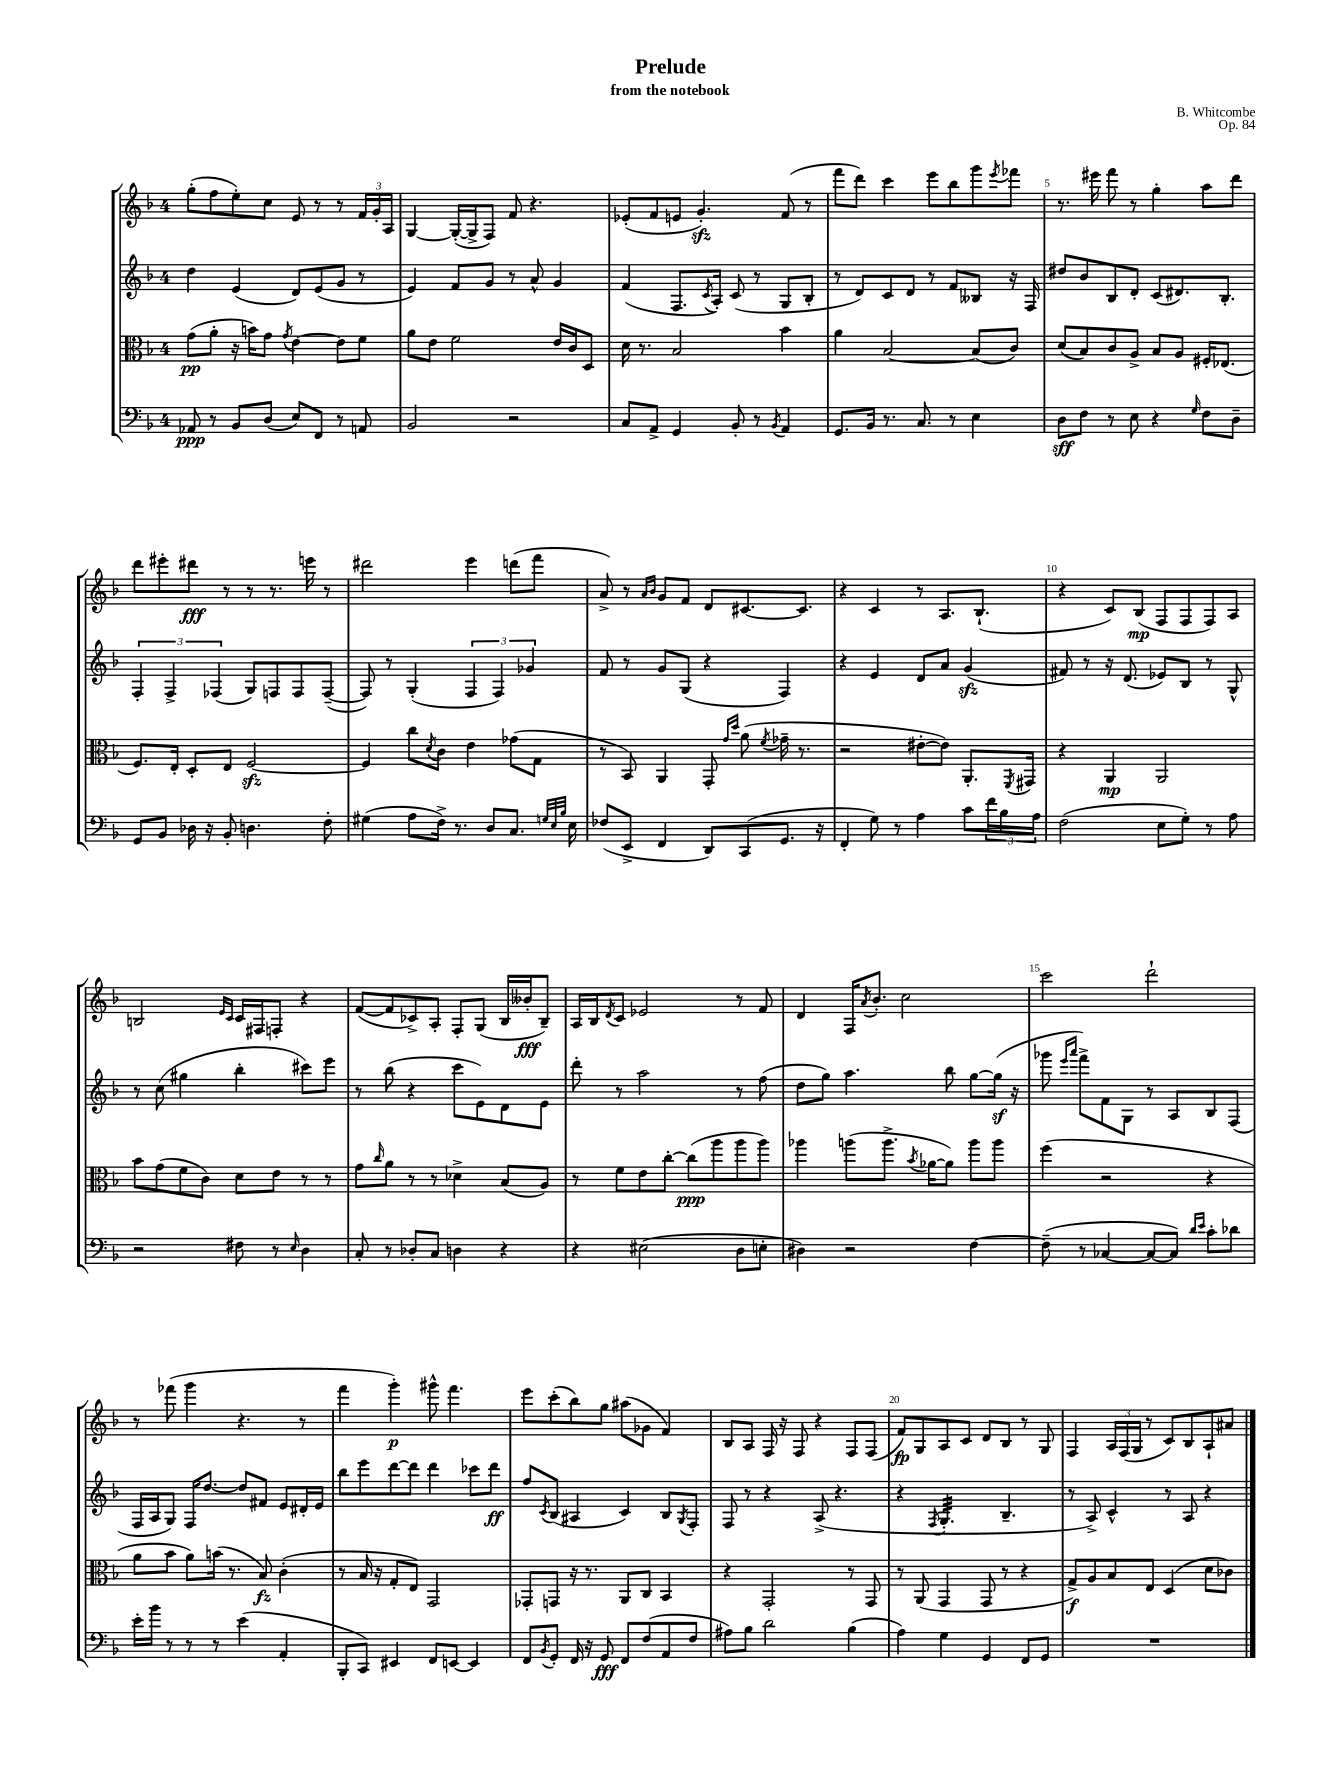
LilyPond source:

\header { title = "Prelude" composer = "B. Whitcombe" subtitle = "from the notebook" opus = "Op. 84" }
<<
\new StaffGroup <<
\new Staff = "s0" {
    \clef treble \key f \major \once \override Staff.TimeSignature.style = #'single-digit \time 4/4
    g''8-.( f''8 e''8-.) c''8 e'8 r8 r8 \tuplet 3/2 { f'16 g'16-. a16 } |
    g4~ g16~-.( g16-> f8) f'8 r4. |
    ees'8-.( f'8 e'8 g'4.-.\sfz) f'8( r8 |
    f'''8 d'''8) c'''4 e'''8 bes''8 g'''8 \acciaccatura { e'''8 } fes'''8 |
    r8. eis'''16 f'''8 r8 g''4-. a''8 d'''8 |
    d'''8 eis'''8-. dis'''8\fff r8 r8 r8. e'''16 r8 |
    dis'''2 e'''4 d'''8( f'''8 |
    a'8->) r8 \grace { a'16 bes'16 } g'8 f'8 d'8 cis'8.~ cis'8. |
    r4 c'4 r8 a8. bes8.-!( |
    r4 c'8) bes8\mp( f8 f8 f8) a8 |
    b2 \grace { e'16 c'16 } c'16 fis16 f8-. r4 |
    f'8~( f'8 ces'8->) a8-. f8-. g8( bes16 beses'16-.\fff bes8--) |
    a16 bes16 \acciaccatura { d'8 } c'8 ees'2 r8 f'8 |
    d'4 f16 \acciaccatura { a'8 } bes'8.-. c''2 |
    c'''2 d'''2-! |
    r8 fes'''8( g'''4 r4. r8 |
    f'''4 g'''4-.\p) gis'''8-^ f'''4. |
    e'''8 c'''8-.( bes''8) g''8 ais''8( ges'8 f'4) |
    bes8 a8 f16 r16 f8 r4 f8 f8( |
    f'8\fp) g8 a8 c'8 d'8 bes8 r8 g8 |
    f4 \tuplet 3/2 { a16 f16( g16 } r8 c'8) bes8 a8-! ais'8 \bar "|." |
}
\new Staff = "s1" {
    \clef treble \key f \major \once \override Staff.TimeSignature.style = #'single-digit \time 4/4
    d''4 e'4( d'8) e'8( g'8 r8 |
    e'4) f'8 g'8 r8 a'8-^ g'4 |
    f'4( f8. \acciaccatura { c'8 } a16-.) c'8( r8 g8 bes8-. |
    r8 d'8) c'8 d'8 r8 f'8 beses8 r16 f16 |
    dis''8 bes'8 bes8 d'8-. c'8( dis'8.) bes8.-. |
    \tuplet 3/2 { f4-. f4-> fes4( } g8) f8 f8 f8~--( |
    f8) r8 g4-.( \tuplet 3/2 { f4 f4) ges'4 } |
    f'8 r8 g'8 g8( r4 f4) |
    r4 e'4 d'8 a'8 g'4\sfz( |
    fis'8) r8 r16 d'8.( ees'8) bes8 r8 g8-^ |
    r8 c''8( gis''4 bes''4-. cis'''8) e'''8 |
    r8 bes''8( r4 c'''8 e'8) d'8 e'8 |
    d'''8-. r8 a''2 r8 f''8( |
    d''8 g''8) a''4. bes''8 g''8~ g''16\sf( r16 |
    ges'''8 \grace { e'''16 a'''16 } f'''8->) f'8 g8 r8 a8 bes8 f8( |
    f16 a16 g8) f16 d''8.~ d''8 fis'8 e'8 dis'16-. e'16 |
    bes''8 e'''8 d'''8~ d'''8 d'''4 ces'''8 d'''8\ff |
    f''8 \acciaccatura { c'8 } bes8( ais4 c'4) bes8 \acciaccatura { g8 } f8-. |
    f8 r8 r4 a8->( r4. |
    r4 \acciaccatura { f8 } g4.:32-. bes4.-- |
    r8 a8->) c'4-^ r8 a8 r4 \bar "|." |
}
\new Staff = "s2" {
    \clef alto \key f \major \once \override Staff.TimeSignature.style = #'single-digit \time 4/4
    g'8\pp( a'8-. r16 b'16) g'8 \acciaccatura { g'8 } e'4~ e'8 f'8 |
    a'8 e'8 f'2 e'16 c'16 d8 |
    d'16 r8. bes2 bes'4 |
    a'4 bes2~ bes8( c'8) |
    d'8( bes8) c'8 a8-> bes8 a8 fis16-. ees8.( |
    f8.) e16-. d8-. e8 f2~\sfz |
    f4 c''8 \acciaccatura { d'8 } c'8 e'4 ges'8( g8 |
    r8 bes,8) a,4 g,8-. \grace { g'16 d''16 } a'8( \acciaccatura { f'8 } ges'16-- r8. |
    r2 eis'8~-. eis'8) a,8.-. \acciaccatura { f,8 } gis,16 |
    r4 a,4\mp a,2 |
    bes'8 g'8( f'8 c'8) d'8 e'8 r8 r8 |
    g'8 \grace { c''16 } a'8 r8 r8 des'4-> bes8( a8) |
    r8 f'8 e'8 c''8~-. c''8\ppp( a''8 a''8 a''8) |
    aes''4 a''8( a''8.-> \acciaccatura { bes'8 } aes'16~ aes'8) a''8 a''8 |
    f''4( r2 r4 |
    a'8 bes'8 a'8) b'16( r8. bes8\fz) c'4-.( |
    r8 bes16 r16 g8-. e8) g,2 |
    ges,8-. g,8 r16 r8. a,8 c8 bes,4 |
    r4 g,2-. r8 g,8 |
    r8 a,8( g,4 g,8 r8 r4 |
    g8->\f) a8 bes8 e8 d4( d'8 ces'8) \bar "|." |
}
\new Staff = "s3" {
    \clef bass \key f \major \once \override Staff.TimeSignature.style = #'single-digit \time 4/4
    aes,8\ppp r8 bes,8 d8( e8) f,8 r8 a,8 |
    bes,2 r2 |
    c8 a,8-> g,4 bes,8-. r8 \acciaccatura { bes,8 } a,4 |
    g,8. bes,16 r8. c8. r8 e4 |
    d8\sff f8 r8 e8 r4 \grace { g16 } f8 d8-- |
    g,8 bes,8 des16 r16 bes,8-. d4. f8-. |
    gis4( a8 f16->) r8. d8 c8. \grace { g32 e32 bes32 } e16 |
    fes8( e,8-> f,4 d,8) c,8( g,8. r16 |
    f,4-. g8) r8 a4 c'8 \tuplet 3/2 { f'16 bes16 a16 } |
    f2( e8 g8-.) r8 a8 |
    r2 fis8 r8 \grace { e16 } d4 |
    c8-. r8 des8-. c8 d4 r4 |
    r4 eis2( d8 e8-. |
    dis4) r2 f4~ |
    f8--( r8 ces4~ ces8~ ces8) \grace { d'16 e'16 } c'8-. des'8 |
    e'16-. bes'16 r8 r8 r8 e'4( a,4-. |
    bes,,8-. c,8) eis,4 f,8 e,8~ e,4 |
    f,8 \acciaccatura { bes,8 } g,8-. f,16 r16 g,8\fff f,8 f8( a,8 f8 |
    ais8) bes8 d'2 bes4( |
    a4) g4 g,4 f,8 g,8 |
    R1 \bar "|." |
}
>>
>>
\layout { \context { \Score \override BarNumber.break-visibility = ##(#f #t #t) barNumberVisibility = #(every-nth-bar-number-visible 5) } }
